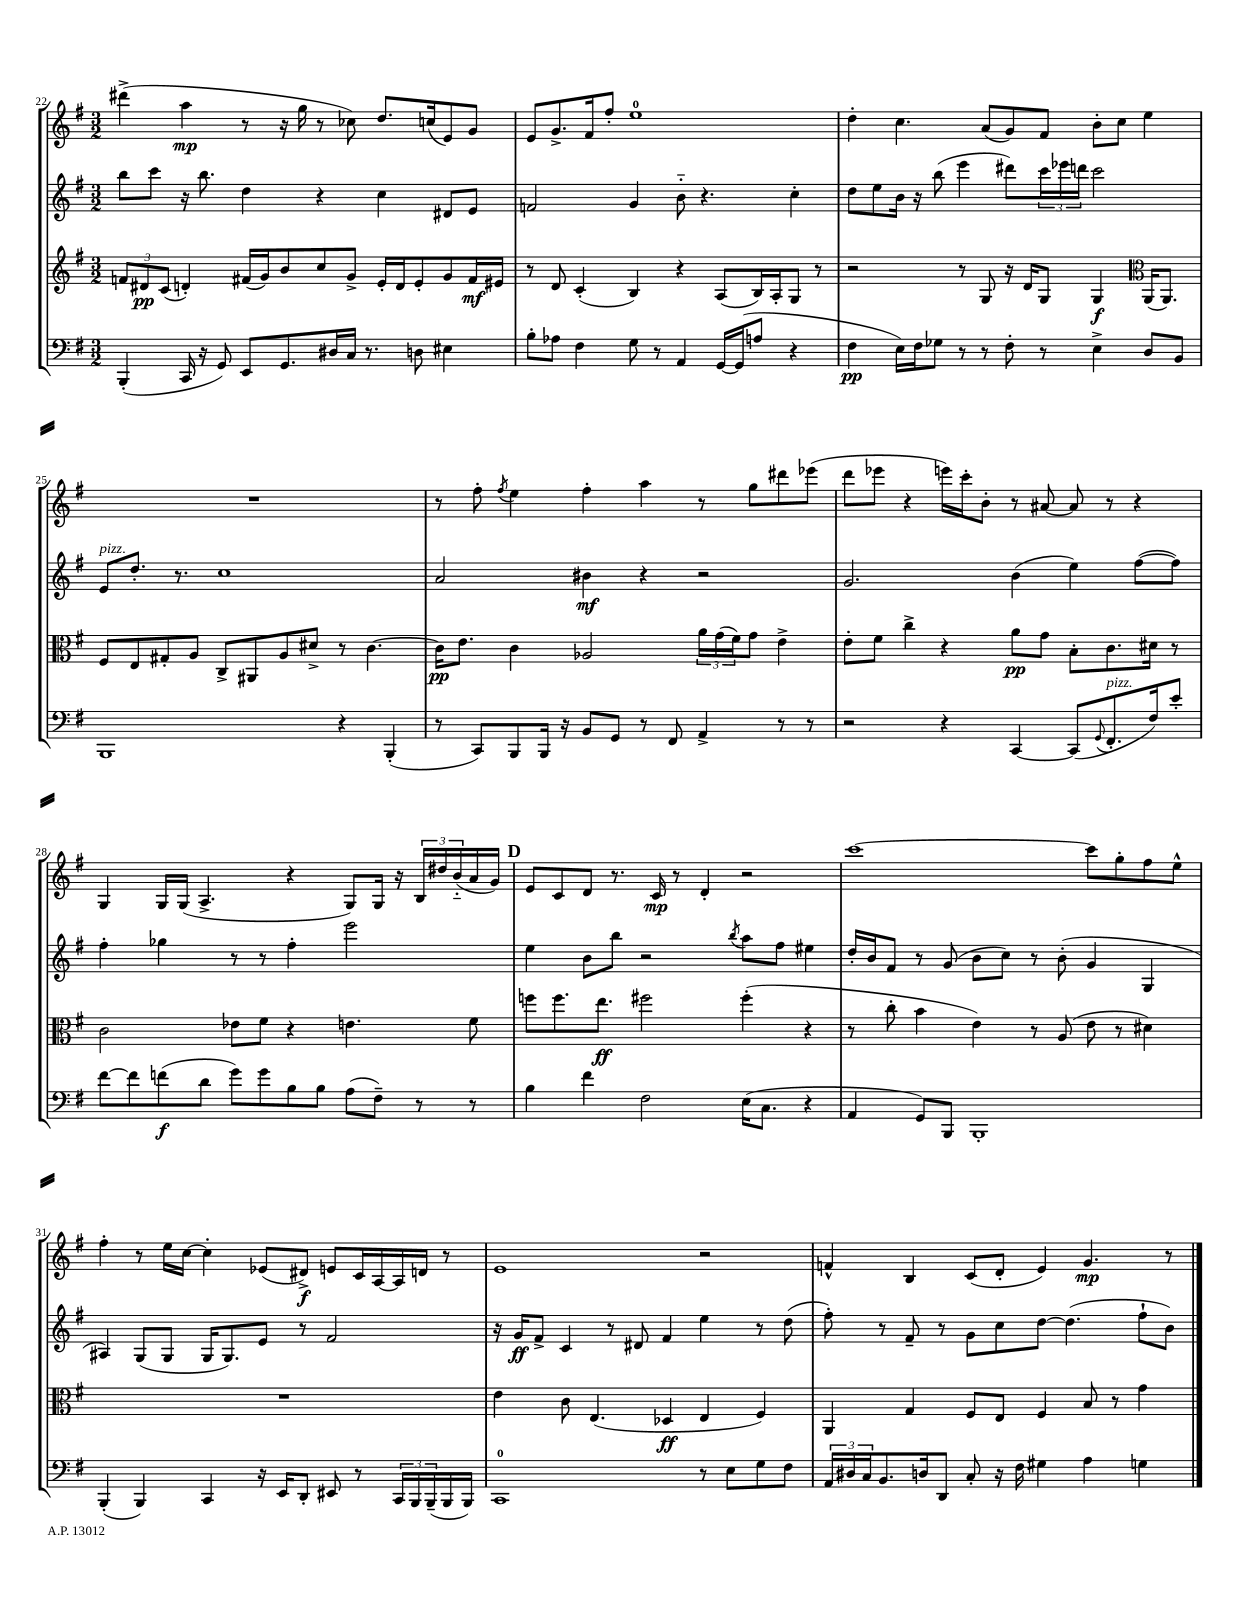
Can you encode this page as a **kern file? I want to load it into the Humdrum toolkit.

**kern	**dynam	**kern	**dynam	**kern	**dynam	**kern	**dynam
*part4	*part4	*part3	*part3	*part2	*part2	*part1	*part1
*staff4	*staff4	*staff3	*staff3	*staff2	*staff2	*staff1	*staff1
*clefF4	*	*clefG2	*	*clefG2	*	*clefG2	*
*k[f#]	*	*k[f#]	*	*k[f#]	*	*k[f#]	*
*M3/2	*	*M3/2	*	*M3/2	*	*M3/2	*
=22	=22	=22	=22	=22	=22	=22	=22
(4BBB'/	.	12fn/L	.	8bb\L	.	(4ddd#X^\	.
.	.	12d#X/	pp	.	.	.	.
.	.	.	.	8ccc\J	.	.	.
.	.	(12c/J	.	.	.	.	.
16CC/	.	4dn'/)	.	16r	.	4aa\	mp
16r	.	.	.	8.bb\	.	.	.
8GG/)	.	.	.	.	.	.	.
8EE/L	.	(16f#X/LL	.	4dd\	.	8r	.
.	.	16g/J)	.	.	.	.	.
8.GG/	.	8b/	.	.	.	16r	.
.	.	.	.	.	.	16gg\	.
.	.	8cc/	.	4r	.	8r	.
16D#X/L	.	.	.	.	.	.	.
16C/JJ	.	8g^/J	.	.	.	8cc-X\)	.
8.r	.	.	.	.	.	.	.
.	.	16e'/LL	.	4cc\	.	8.dd/L	.
.	.	16d/J	.	.	.	.	.
8Dn\	.	8e'/	.	.	.	.	.
.	.	.	.	.	.	(16ccn/k	.
4E#X\	.	8g/	.	8d#X/L	.	8e/)	.
.	.	16f#/L	mf	8e/J	.	8g/J	.
.	.	16e#X/JJ	.	.	.	.	.
=23	=23	=23	=23	=23	=23	=23	=23
8B'\L	.	8r	.	2fn/	.	8e/L	.
8A-X\J	.	8d/	.	.	.	8.g^/	.
4F#\	.	(4c'/	.	.	.	.	.
.	.	.	.	.	.	16f#/k	.
.	.	.	.	.	.	8ff#'/J	.
8G\	.	4B/)	.	4g/	.	1ee	.
8r	.	.	.	.	.	.	.
4AA/	.	4r	.	8b\	.	.	.
.	.	.	.	4.r	.	.	.
[16GG/LL	.	(8A/L	.	.	.	.	.
(16GG/J]	.	.	.	.	.	.	.
8An/J	.	16B/L)	.	.	.	.	.
.	.	16A'/J	.	.	.	.	.
4r	.	8G/J	.	4cc'\	.	.	.
.	.	8r	.	.	.	.	.
=24	=24	=24	=24	=24	=24	=24	=24
4F#\	pp	2r	.	8dd\L	.	4dd'\	.
.	.	.	.	8ee\	.	.	.
16E\LL)	.	.	.	16b\Jk	.	4.cc\	.
16F#\J	.	.	.	16r	.	.	.
8G-X\J	.	.	.	(8bb\	.	.	.
8r	.	8r	.	4eee\	.	.	.
8r	.	8G/	.	.	.	(8a/L	.
8F#'\	.	16r	.	8ddd#X\L)	.	8g/)	.
.	.	16d/KL	.	.	.	.	.
8r	.	8G/J	.	24ccc\L	.	8f#/J	.
.	.	.	.	24eee-X\	.	.	.
.	.	.	.	24dddn\JJ	.	.	.
4E^\	.	4G/	f	2ccc\	.	8b'\L	.
.	.	.	.	.	.	8cc\J	.
*	*	*clefC3	*	*	*	*	*
8D/L	.	(16AA/KL	.	.	.	4ee\	.
.	.	8.AA/J)	.	.	.	.	.
8BB/J	.	.	.	.	.	.	.
!!LO:LB:g=z
=25	=25	=25	=25	=25	=25	=25	=25
!	!	!	!	!LO:TX:a:i:t=pizz.	!	!	!
1BBB	.	8F#/L	.	8e/L	.	1.r	.
.	.	8E/	.	8.dd'/J	.	.	.
.	.	8G#X'/	.	.	.	.	.
.	.	.	.	8.r	.	.	.
.	.	8A/J	.	.	.	.	.
.	.	8C^/L	.	1cc	.	.	.
.	.	8AA#X/	.	.	.	.	.
.	.	8A/	.	.	.	.	.
.	.	8d#X^/J	.	.	.	.	.
4r	.	8r	.	.	.	.	.
.	.	[4.c\	.	.	.	.	.
(4BBB'/	.	.	.	.	.	.	.
=26	=26	=26	=26	=26	=26	=26	=26
8r	.	16c\KL]	pp	2a/	.	8r	.
.	.	8.e\J	.	.	.	.	.
8CC/L)	.	.	.	.	.	8ff#'\	.
.	.	.	.	.	.	8qff#/	.
8BBB/	.	4c\	.	.	.	4ee\	.
16BBB/Jk	.	.	.	.	.	.	.
16r	.	.	.	.	.	.	.
8BB/L	.	2A-X/	.	4b#X\	mf	4ff#'\	.
8GG/J	.	.	.	.	.	.	.
8r	.	.	.	4r	.	4aa\	.
8FF#/	.	.	.	.	.	.	.
4AA^/	.	24a\LL	.	2r	.	8r	.
.	.	(24g\	.	.	.	.	.
.	.	24f#\J)	.	.	.	.	.
.	.	8g\J	.	.	.	8gg\L	.
8r	.	4e^\	.	.	.	8ddd#X\	.
8r	.	.	.	.	.	(8eee-X\J	.
=27	=27	=27	=27	=27	=27	=27	=27
2r	.	8e'\L	.	2.g/	.	8ddd\L	.
.	.	8f#\J	.	.	.	8eee-X\J	.
.	.	4cc^\	.	.	.	4r	.
4r	.	4r	.	.	.	16eeen\LL)	.
.	.	.	.	.	.	16ccc'\J	.
.	.	.	.	.	.	8b'\J	.
[4CC/	.	8a\L	pp	(4b\	.	8r	.
.	.	8g\J	.	.	.	[8a#X/	.
(8CC/L]	.	8B'\L	.	4ee\)	.	8a#/]	.
8qqGG/	.	.	.	.	.	.	.
!LO:TX:a:i:t=pizz.	!	!	!	!	!	!	!
8.FF#'/	.	8.c\	.	.	.	8r	.
.	.	.	.	([8ff#\L	.	4r	.
16F#/k)	.	16d#X\Jk	.	.	.	.	.
8e'/J	.	8r	.	8ff#\J])	.	.	.
!!LO:LB:g=z
=28	=28	=28	=28	=28	=28	=28	=28
[8f#\L	.	2c\	.	4ff#'\	.	4G/	.
8f#\]	.	.	.	.	.	.	.
(8fn\	f	.	.	4gg-X\	.	16G/LL	.
.	.	.	.	.	.	(16G/JJ	.
8d\J	.	.	.	.	.	4.A^/	.
8g\L)	.	8e-X\L	.	8r	.	.	.
8g\	.	8f#\J	.	8r	.	.	.
8B\	.	4r	.	4ff#'\	.	4r	.
8B\J	.	.	.	.	.	.	.
(8A\L	.	4.en\	.	2eee\	.	8G/L)	.
8F#~\J)	.	.	.	.	.	16G/Jk	.
.	.	.	.	.	.	16r	.
8r	.	.	.	.	.	24B/LL	.
.	.	.	.	.	.	24dd#X/	.
.	.	.	.	.	.	(24b/	.
8r	.	8f#\	.	.	.	16a/	.
.	.	.	.	.	.	16g/JJ)	.
!!LO:REH:place=s1:t=D
=29	=29	=29	=29	=29	=29	=29	=29
4B\	.	8ffn\L	.	4ee\	.	8e/L	.
.	.	8.ff\	.	.	.	8c/	.
4f#\	.	.	.	8b\L	.	8d/J	.
.	.	8.ee\J	ff	.	.	.	.
.	.	.	.	8bb\J	.	8.r	.
2F#\	.	2ff#X\	.	2r	.	.	.
.	.	.	.	.	.	16c/	mp
.	.	.	.	.	.	8r	.
.	.	.	.	.	.	4d'/	.
.	.	.	.	8qbb/	.	.	.
(16E\KL	.	(4ff#'\	.	8aa\L	.	2r	.
8.C\J	.	.	.	.	.	.	.
.	.	.	.	8ff#\J	.	.	.
4r	.	4r	.	4ee#X\	.	.	.
=30	=30	=30	=30	=30	=30	=30	=30
4AA/	.	8r	.	16dd'/LL	.	[1ccc	.
.	.	.	.	16b/J	.	.	.
.	.	8cc'\	.	8f#/J	.	.	.
8GG/L)	.	4b\	.	8r	.	.	.
8BBB/J	.	.	.	(8g/	.	.	.
1BBB'	.	4e\)	.	8b\L	.	.	.
.	.	.	.	8cc\J)	.	.	.
.	.	8r	.	8r	.	.	.
.	.	(8A/	.	(8b'\	.	.	.
.	.	8e\	.	4g/	.	8ccc\L]	.
.	.	8r	.	.	.	8gg'\	.
.	.	4d#X\)	.	4G/	.	8ff#\	.
.	.	.	.	.	.	8ee^^\J	.
!!LO:LB:g=z
=31	=31	=31	=31	=31	=31	=31	=31
(4BBB'/	.	1.r	.	4A#X/)	.	4ff#'\	.
4BBB/)	.	.	.	(8G/L	.	8r	.
.	.	.	.	8G/J	.	16ee\LL	.
.	.	.	.	.	.	[16cc\JJ	.
4CC/	.	.	.	16G/KL	.	4cc'\]	.
.	.	.	.	8.G/)	.	.	.
16r	.	.	.	8e/J	.	(8e-X/L	.
16EE/KL	.	.	.	.	.	.	.
8DD'/J	.	.	.	8r	.	8d#X^/J)	f
8EE#X/	.	.	.	2f#/	.	8en/L	.
8r	.	.	.	.	.	16c/L	.
.	.	.	.	.	.	[16A/	.
24CC/LL	.	.	.	.	.	16A/]	.
24BBB/	.	.	.	.	.	.	.
.	.	.	.	.	.	16dn/JJ	.
(24BBB~/	.	.	.	.	.	.	.
16BBB/	.	.	.	.	.	8r	.
16BBB/JJ)	.	.	.	.	.	.	.
=32	=32	=32	=32	=32	=32	=32	=32
1CC	.	4e\	.	16r	.	1e	.
.	.	.	.	16g/KL	ff	.	.
.	.	.	.	8f#^/J	.	.	.
.	.	8c\	.	4c/	.	.	.
.	.	(4.E/	.	.	.	.	.
.	.	.	.	8r	.	.	.
.	.	.	.	8d#X/	.	.	.
.	.	4D-X/	ff	4f#/	.	.	.
8r	.	4E/	.	4ee\	.	2r	.
8E\L	.	.	.	.	.	.	.
8G\	.	4F#/)	.	8r	.	.	.
8F#\J	.	.	.	(8dd\	.	.	.
=33	=33	=33	=33	=33	=33	=33	=33
24AA/LL	.	4AA/	.	8ff#'\)	.	4fn^^/	.
24D#X/	.	.	.	.	.	.	.
24C/J	.	.	.	.	.	.	.
8.BB/	.	.	.	8r	.	.	.
.	.	4G/	.	8f#~/	.	4B/	.
16Dn/k	.	.	.	.	.	.	.
8DD/J	.	.	.	8r	.	.	.
8C'/	.	8F#/L	.	8g\L	.	(8c/L	.
16r	.	8E/J	.	8cc\	.	8d'/J	.
16F#\	.	.	.	.	.	.	.
4G#X\	.	4F#/	.	[8dd\J	.	4e/)	.
.	.	.	.	(4.dd\]	.	.	.
4A\	.	8B/	.	.	.	4.g/	mp
.	.	8r	.	.	.	.	.
4Gn\	.	4g\	.	8ff#`\L	.	.	.
.	.	.	.	8b\J)	.	8r	.
==	==	==	==	==	==	==	==
*-	*-	*-	*-	*-	*-	*-	*-
